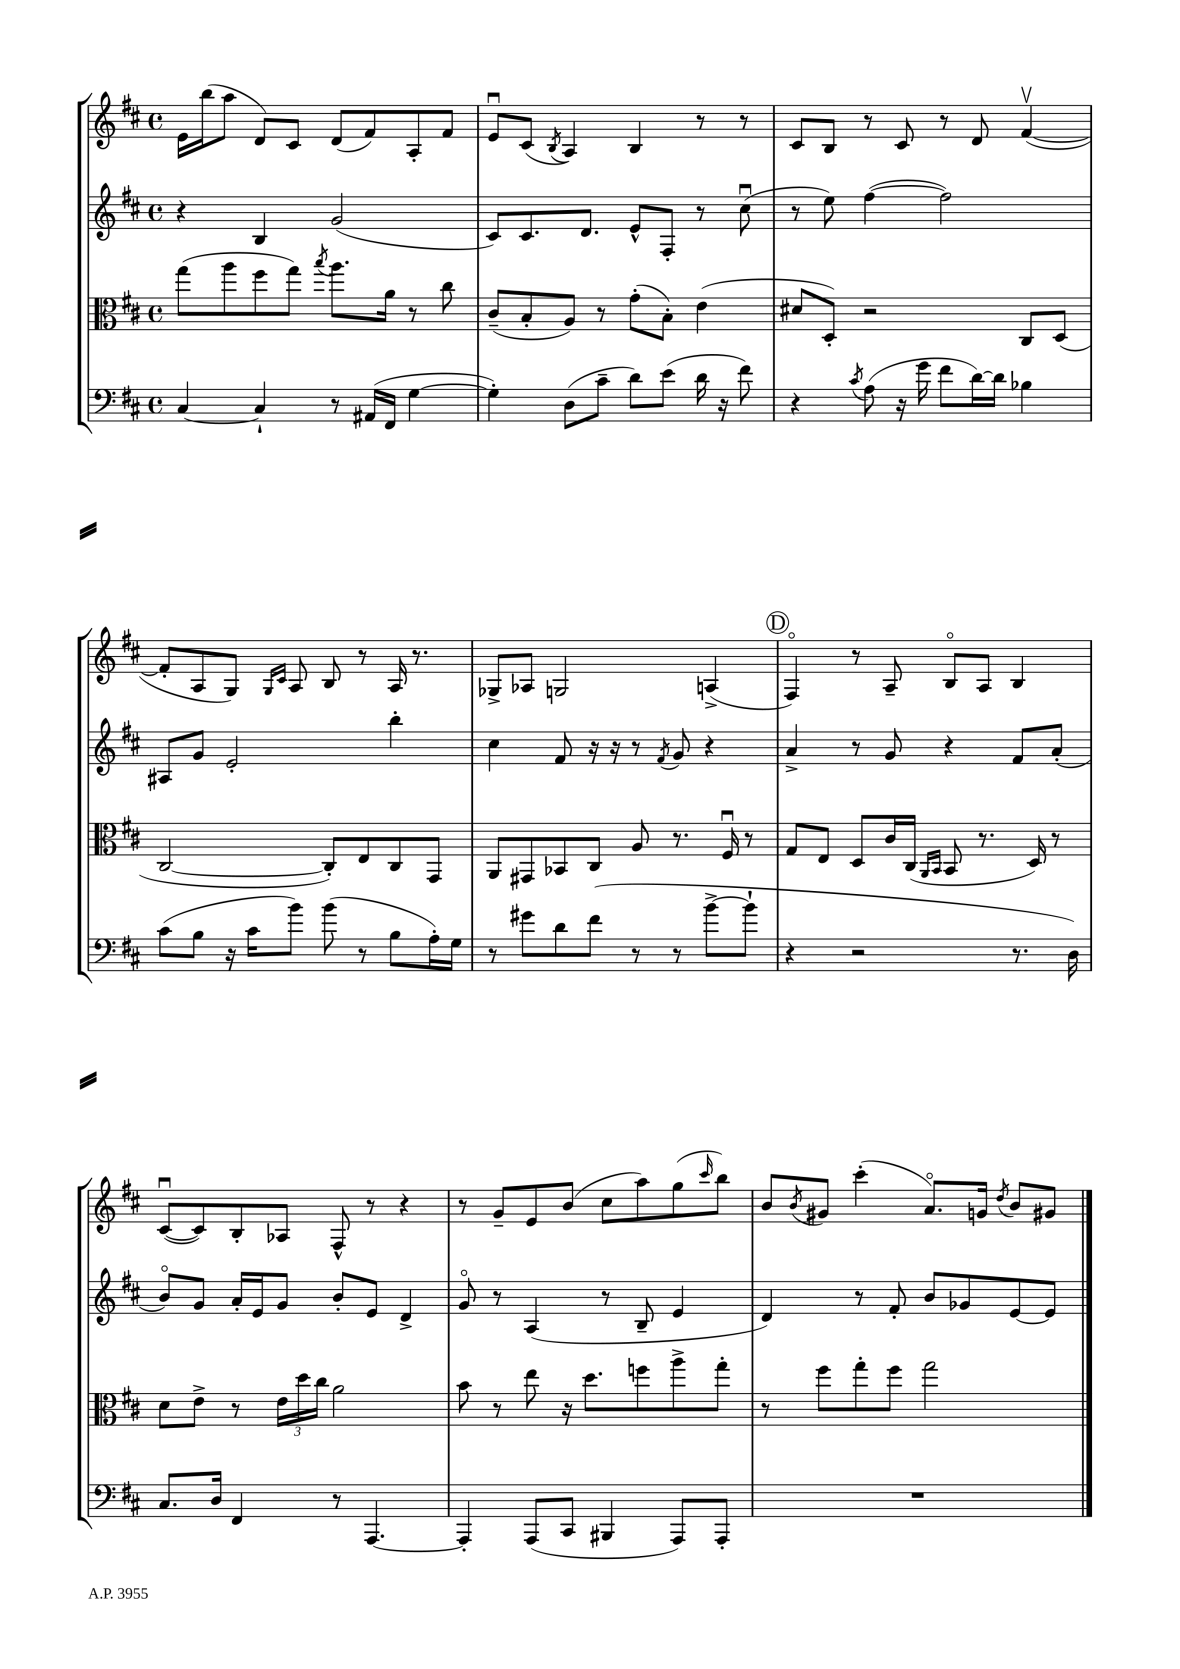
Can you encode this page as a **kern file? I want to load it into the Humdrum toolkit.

**kern	**kern	**kern	**kern
*staff4	*staff3	*staff2	*staff1
*clefF4	*clefC3	*clefG2	*clefG2
*k[f#c#]	*k[f#c#]	*k[f#c#]	*k[f#c#]
*M4/4	*M4/4	*M4/4	*M4/4
*met(c)	*met(c)	*met(c)	*met(c)
[4C#	(8gg	4r	16e
.	.	.	(16bb
.	8aa	.	8aa
4C#`]	8ff#	4B	8d)
.	8gg)	.	8c#
.	8qbb	.	.
8r	8.aa	(2g	(8d
(16AA#	.	.	8f#)
16FF#	16a	.	.
[4G	8r	.	8A'
.	8cc#	.	8f#
=	=	=	=
4G'])	(8c#~	8c#)	8eu
.	8B'	8.c#	(8c#
.	.	.	8qB
(8D	8A)	.	4A)
.	.	8.d	.
8c#~	8r	.	.
8d)	(8g'	8e^^	4B
(8e	8B')	8F#'	.
16d	(4e	8r	8r
16r	.	.	.
8f#)	.	(8cc#u	8r
=	=	=	=
4r	8d#	8r	8c#
.	8D')	8ee)	8B
8qc#	.	.	.
(8A	2r	([4ff#	8r
16r	.	.	8c#
16g	.	.	.
8f#	.	2ff#])	8r
[16d)	.	.	8d
16d]	.	.	.
4B-	8C#	.	([4f#v
.	(8D	.	.
=	=	=	=
(8c#	[2C#	8A#	8f#']
8B	.	8g	8A
16r	.	2e'	8G)
16c#	.	.	.
.	.	.	16qqG
.	.	.	16qqc#
8b)	.	.	8A
(8b	8C#'])	.	8B
8r	8E	.	8r
8B	8C#	4bb'	16A
.	.	.	8.r
16A')	8GG	.	.
16G	.	.	.
=	=	=	=
8r	8AA	4cc#	8G-^
8g#	8GG#	.	8A-
8d	8BB-	8f#	2G
(8f#	8C#	16r	.
.	.	16r	.
8r	8A	8r	.
.	.	8qf#	.
8r	8.r	8g	.
[8b^	.	4r	(4A^
.	16F#u	.	.
8b`]	8r	.	.
=	=	=	=
4r	8G	4a^	4F#o)
.	8E	.	.
2r	8D	8r	8r
.	16c#	8g	8A~
.	(16C#	.	.
.	16qqAA	.	.
.	16qqBB	.	.
.	8BB	4r	8Bo
.	8.r	.	8A
8.r	.	8f#	4B
.	16D)	.	.
.	8r	(8a'	.
16D)	.	.	.
=	=	=	=
8.C#	8d	8bo)	([8c#u
.	8e^	8g	8c#])
16D	.	.	.
4FF#	8r	16a'	8B'
.	.	16e	.
.	24e	8g	8A-
.	24dd	.	.
.	24cc#	.	.
8r	2a	8b'	8F#^^
[4.AAA	.	8e	8r
.	.	4d^	4r
=	=	=	=
4AAA']	8b	8go	8r
.	8r	8r	8g~
(8AAA	8ee	(4A	8e
8CC#	16r	.	(8b
.	8.dd	.	.
4BBB#	.	8r	8cc#
.	8ff	8B~	8aa)
8AAA)	8aa^	4e	(8gg
.	.	.	16qqccc#
8AAA'	8gg'	.	8bb)
=	=	=	=
1r	8r	4d)	8b
.	.	.	8qb
.	8ff#	.	8g#
.	8gg'	8r	(4ccc#'
.	8ff#	8f#'	.
.	2gg	8b	8.ao)
.	.	8g-	.
.	.	.	16g
.	.	.	8qdd
.	.	[8e	8b
.	.	8e]	8g#
==	==	==	==
*-	*-	*-	*-
